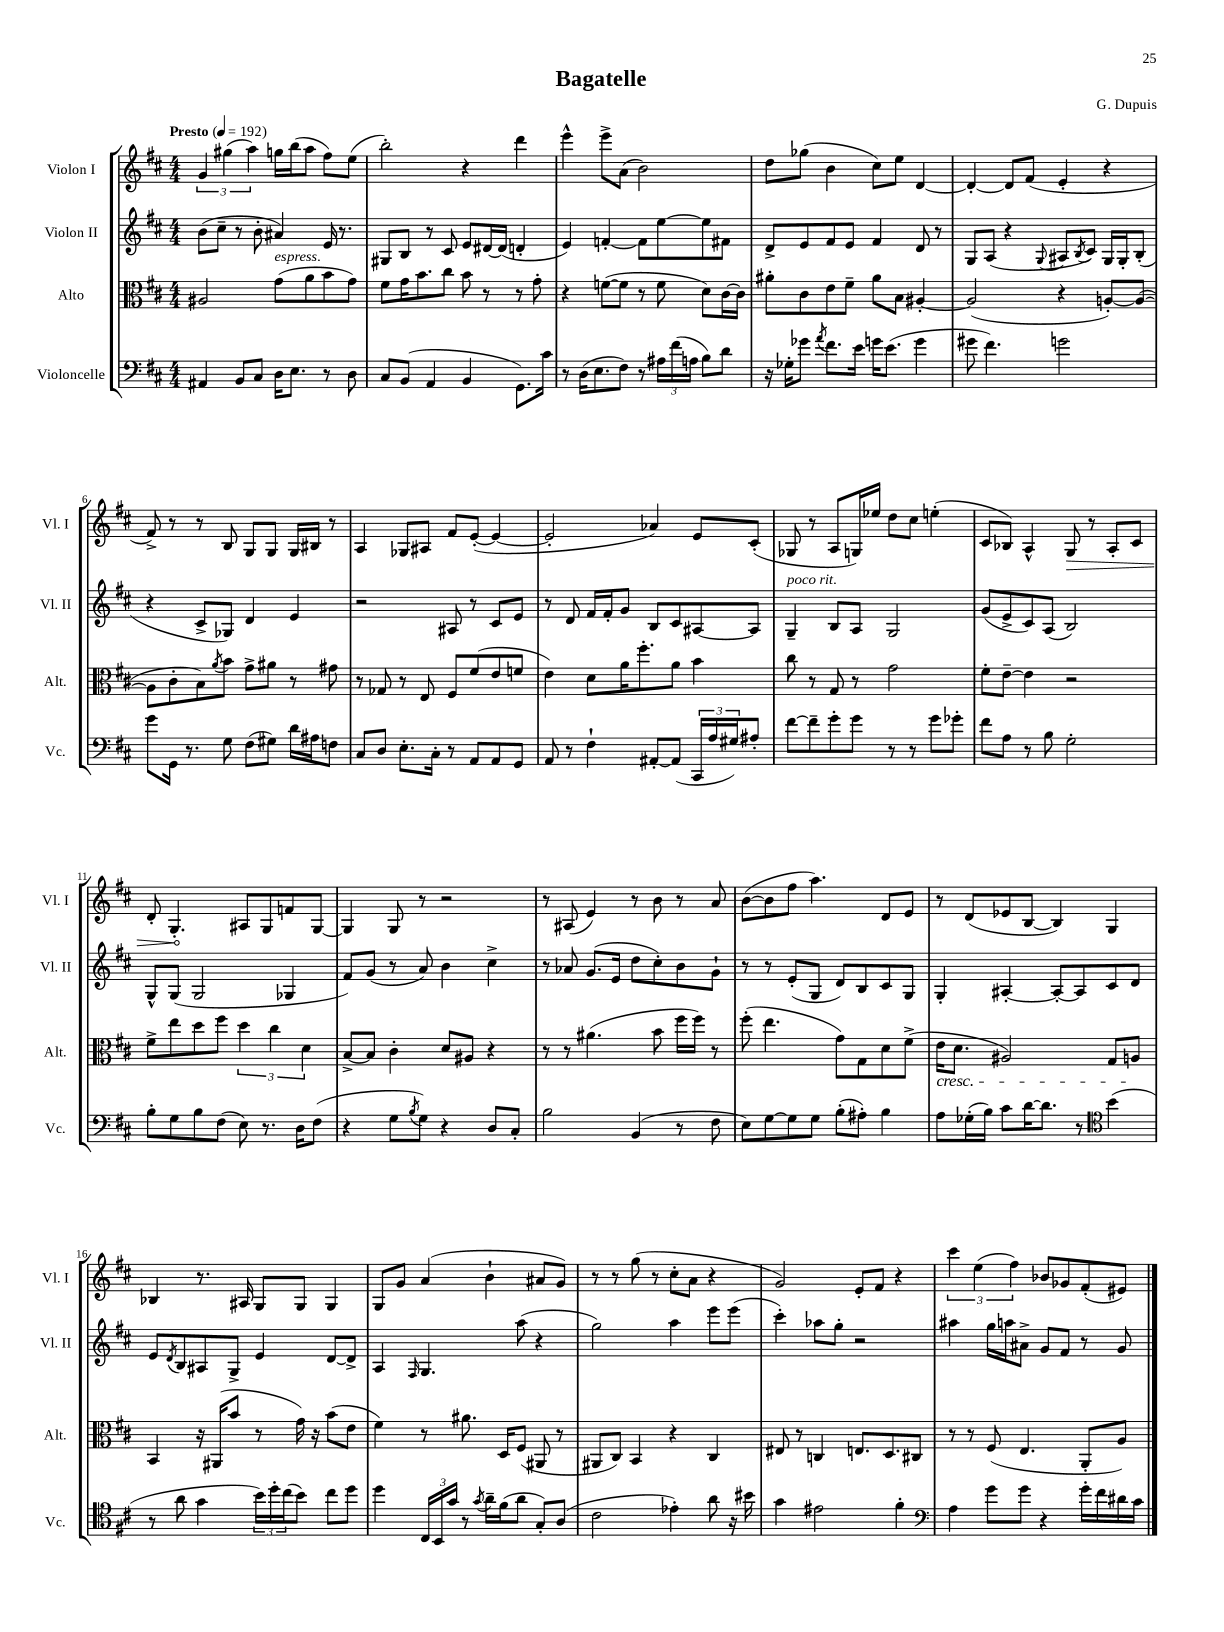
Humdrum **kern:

**kern	**kern	**kern	**kern
*staff4	*staff3	*staff2	*staff1
*clefF4	*clefC3	*clefG2	*clefG2
*k[f#c#]	*k[f#c#]	*k[f#c#]	*k[f#c#]
*M4/4	*M4/4	*M4/4	*M4/4
*MM192	*MM192	*MM192	*MM192
4AA#	2A#	(8b	6g
.	.	8cc#~	.
.	.	.	(6gg#
8BB	.	8r	.
.	.	.	6aa)
8C#	.	8b'	.
16D	(8g	4a#)	16gg
8.E	.	.	(16bb
.	8a	.	8aa
8r	8b	16e	8ff#)
.	.	8.r	.
8D	8g)	.	(8ee
=	=	=	=
8C#	8f#	8G#	2bb')
(8BB	16g	8B	.
.	8.b	.	.
4AA	.	8r	.
.	8cc#	8c#	.
4BB	8b	8e	4r
.	8r	[16d#	.
.	.	(16d#]	.
8.GG)	8r	4d'	4ddd
.	8g'	.	.
16c#	.	.	.
=	=	=	=
8r	4r	4e)	4eee^^
(16D	.	.	.
8.E	.	.	.
.	([8f	[4f'	8eee^
8F#)	8f]	.	(8a
8r	8r	8f]	2b)
24A#	8f	[8ee	.
(24f#	.	.	.
24A	.	.	.
8B)	8d)	8ee]	.
8d	[16c#	8f#	.
.	16c#]	.	.
=	=	=	=
16r	8a#'	8d^	8dd
16G-'	.	.	.
8g-	8c#	8e	(8gg-
8qa	.	.	.
8.f#	8e	8f#	4b
.	8f#~	8e	.
16e	.	.	.
16g	8a#	4f#	8cc#)
(8.e	.	.	.
.	8B	.	8ee
4g	[4A#'	8d	[4d
.	.	8r	.
=	=	=	=
8g#	(2A#]	8G	4d'_
4.f#)	.	(8A	.
.	.	4r	8d]
.	.	.	(8f#
.	.	8qqG	.
2g	4r	8A#	4e'
.	.	8qB	.
.	.	8c#)	.
.	[8A')	16G	4r
.	.	16G'	.
.	(8A_	(8B'	.
=	=	=	=
8g	8A]	4r	8f#^)
16GG	8c#'	.	8r
8.r	.	.	.
.	8B)	8c#^	8r
.	8qa	.	.
8G	8b	8G-)	8B
(8F#	8g^	4d	8G
8G#)	8a#	.	8G
16d	8r	4e	16G
16A#	.	.	16B#
8F	8g#	.	8r
=	=	=	=
8C#	8r	2r	4A
8D	8G-	.	.
8.E'	8r	.	8G-
.	8E	.	8A#
16C#'	.	.	.
8r	8F#	8A#	8f#
8AA	(8f#	8r	([8e'
8AA	8e	8c#	4e_
8GG	8f	8e	.
=	=	=	=
8AA	4e)	8r	2e']
8r	.	8d	.
4F#`	8d	16f#	.
.	.	16f#'	.
.	16a	8g	.
.	8.ff#'	.	.
[8AA#'	.	8B	4a-)
(8AA#]	8a	8c#	.
24CC#	4b	[8A#	8e
24A	.	.	.
24G#)	.	.	.
8A#'	.	8A#]	(8c#'
=	=	=	=
[8f#	8cc#	4G~	8G-
8f#~]	8r	.	8r
8g'	8G	8B	8A
8g	8r	8A	16G)
.	.	.	16ee-
8r	2g	2G	8dd
8r	.	.	8cc#
8g	.	.	(4ee'
8g-'	.	.	.
=	=	=	=
8f#	8f#'	(8g	8c#
8A	[8e~	8e^	8B-)
8r	4e]	8c#)	4A^^
8B	.	(8A	.
2G'	2r	2B)	8G
.	.	.	8r
.	.	.	8A'
.	.	.	8c#
=	=	=	=
8B'	8f#^	8G^^	8d'
8G	8ee	(8G	4.G'
8B	8dd	2G	.
(8F#	8ff#	.	.
8E)	6dd	.	8A#
8.r	.	.	8G
.	6cc#	.	.
.	.	4G-	8f
16D	.	.	.
.	6d	.	.
(8F#	.	.	[8G
=	=	=	=
4r	[8B^	8f#)	4G]
.	8B]	(8g	.
8G	4c#'	8r	8G
8qB	.	.	.
8G)	.	8a)	8r
4r	8d	4b	2r
.	8A#	.	.
8D	4r	4cc#^	.
8C#'	.	.	.
=	=	=	=
2B	8r	8r	8r
.	8r	8a-	(8A#
.	(4.a#	(8.g	4e)
.	.	16e	.
(4BB	.	8dd	8r
.	8b	8cc#')	8b
8r	16ff#	8b	8r
.	16ff#)	.	.
8F#	8r	8g`	8a
=	=	=	=
8E)	(8ff#'	8r	([8b
[8G	4.ee	8r	8b]
8G]	.	(8e'	8ff#
8G	.	8G	4.aa)
(8B'	8g)	8d)	.
8A#')	8G	8B	.
4B	8d	8c#	8d
.	(8f#^	8G	8e
=	=	=	=
8A	16e	4G'	8r
.	8.d	.	.
(16G-'	.	.	(8d
16B)	.	.	.
8c#	2A#)	[4A#'	8e-
[16d	.	.	[8B
8.d]	.	.	.
.	.	8A#'_	4B])
8r	.	8A#]	.
*clefC4	*	*	*
(4b	8G	8c#	4G
.	8A	8d	.
=	=	=	=
8r	4BB	8e	4B-
.	.	8qd	.
8a	.	8B	.
4g	16r	8A#	8.r
.	(16AA#	.	.
.	8b	8G^	.
.	.	.	16A#
24b)	8r	4e	8G
24dd'	.	.	.
(24cc#	.	.	.
8b)	16g)	.	8G
.	16r	.	.
8cc#	(8b	[8d	4G
8dd	8e	8d^]	.
=	=	=	=
4dd	4f#)	4A	8G
.	.	.	8g
.	.	16qqF#	.
24C#	8r	4.G	(4a
24BB	.	.	.
24g	.	.	.
8r	8.a#	.	.
8qg	.	.	.
16a~	.	.	4b`
(16f#	16D	.	.
8a	(8F#	(8aa	.
8G')	8AA#	4r	8a#
(8A	8r	.	8g)
=	=	=	=
2c#	8AA#	2gg)	8r
.	8C#)	.	8r
.	4BB	.	(8gg
.	.	.	8r
4e-')	4r	4aa	8cc#'
.	.	.	8a
8a	4C#	8eee	4r
16r	.	(8eee	.
16b#	.	.	.
=	=	=	=
4g	8E#	4ccc#')	2g)
.	8r	.	.
2e#	4C	8aa-	.
.	.	8gg'	.
.	8.E	2r	8e'
.	.	.	8f#
.	8.D	.	.
4f#'	.	.	4r
.	8C#	.	.
=	=	=	=
*clefF4	*	*	*
4A	8r	4aa#	6ccc#
.	8r	.	.
.	.	.	(6ee
8g	(8F#	16gg	.
.	.	16aa	.
.	.	.	6ff#)
8g	4.E	8a#^	.
4r	.	8g	8b-
.	.	8f#	8g-
16g'	8AA'	8r	(8f#'
16f#	.	.	.
16d#	8A)	8g	8e#)
16c#	.	.	.
==	==	==	==
*-	*-	*-	*-
